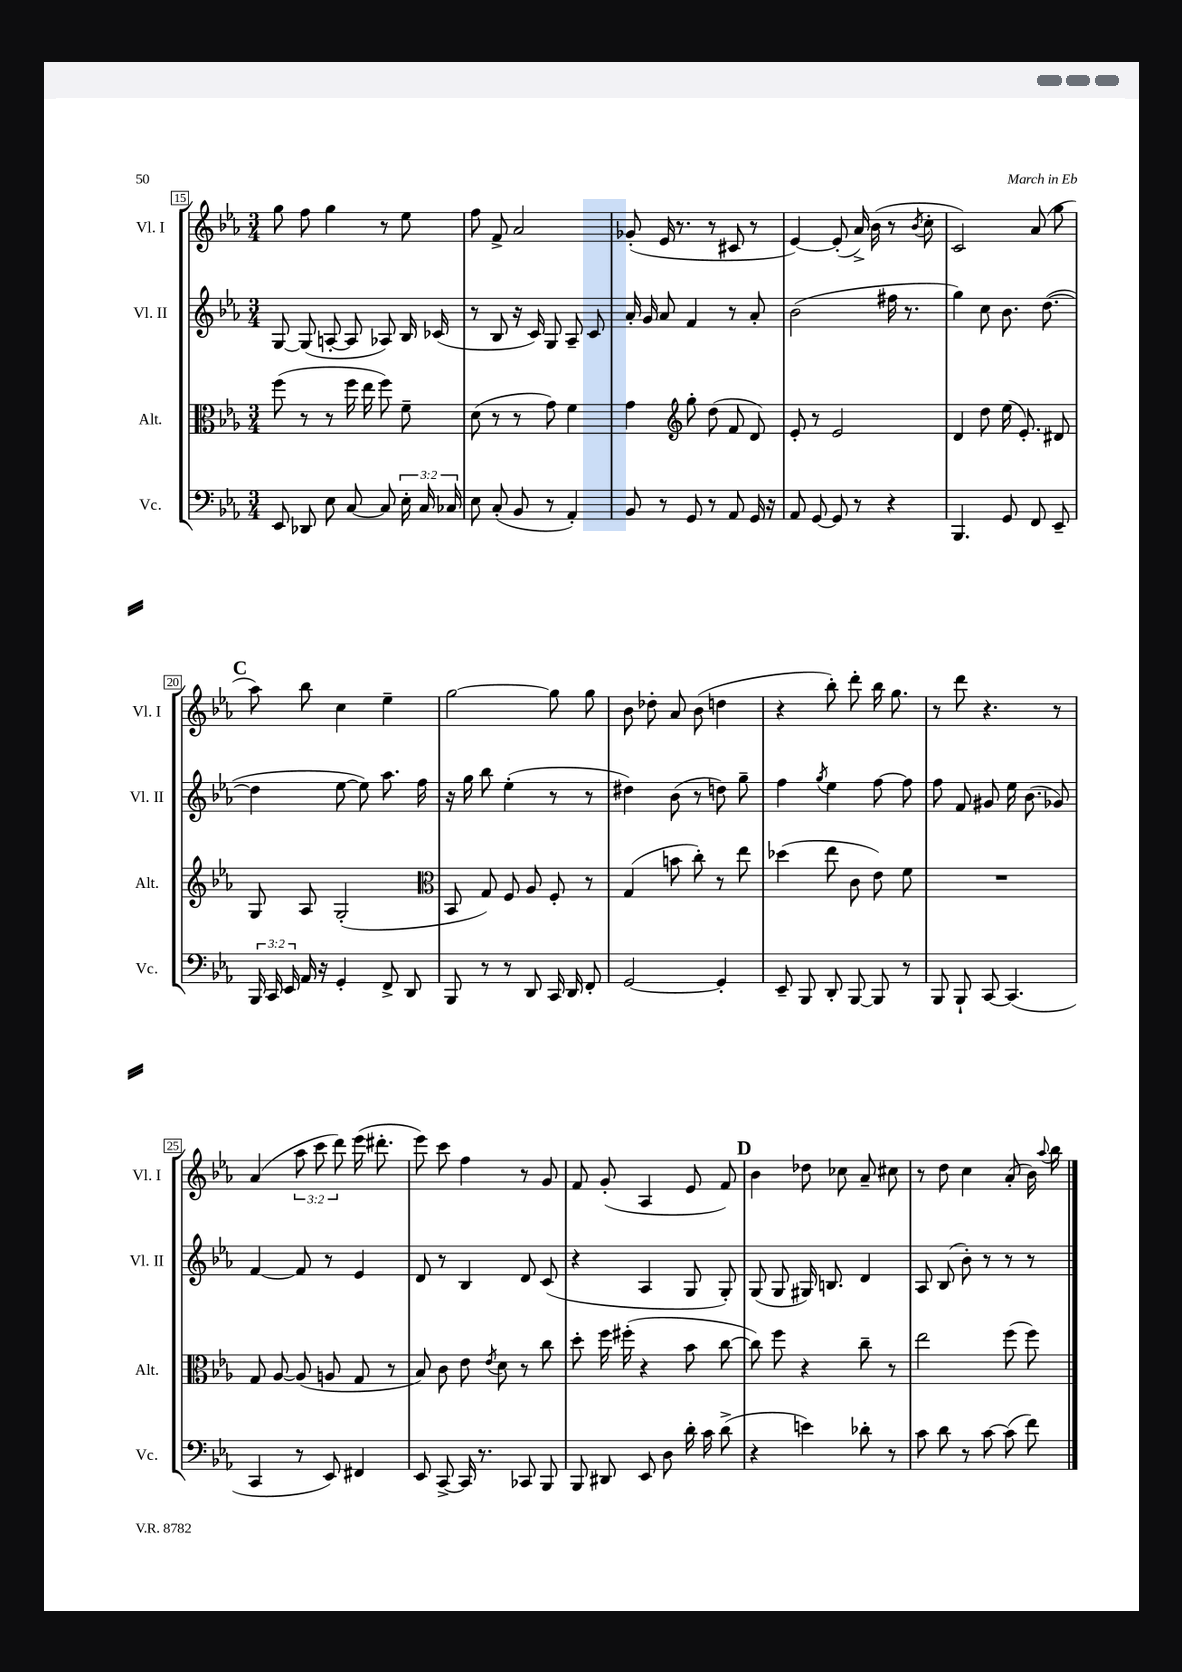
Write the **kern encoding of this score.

**kern	**kern	**kern	**kern
*staff4	*staff3	*staff2	*staff1
*clefF4	*clefC3	*clefG2	*clefG2
*k[b-e-a-]	*k[b-e-a-]	*k[b-e-a-]	*k[b-e-a-]
*M3/4	*M3/4	*M3/4	*M3/4
8EE-/	(8ff\	[8G/	8gg\
8DD-/	8r	(8G/]	8ff\
8E-\	8r	[8A'/	4gg\
[8C/	16ff\	8A/]	.
.	16ee-\	.	.
8C/]	8ff\)	8A-/)	8r
24E-'\	8f~\	16B-/	8ee-\
24C/	.	.	.
.	.	(16c-/	.
24C-/	.	.	.
=	=	=	=
8E-\	(8d\	8r	8ff\
(8C'/	8r	8B-/	8f^/
8BB-/	8r	16r	2a-/
.	.	16c/)	.
8r	8g\)	8G/	.
4AA-'/)	4f\	8A-~/	.
.	.	8c/	.
=	=	=	=
8BB-/	4g\	16a-'/	(8g-'/
.	.	16g/	.
8r	.	8a-/	16e-/
.	.	.	8.r
*	*clefG2	*	*
8GG/	8gg'\	4f/	.
8r	(8dd\	.	8r
8AA-/	8f/	8r	8c#/
16GG/	8d/)	8a-'/	8r
16r	.	.	.
=	=	=	=
8AA-/	8e-'/	(2b-\	[4e-/)
[8GG/	8r	.	.
8GG/]	2e-/	.	(8e-'/]
8r	.	.	16a-^/)
.	.	.	(16b-\
4r	.	16ff#\	8r
.	.	8.r	.
.	.	.	8qb-/
.	.	.	8cc'\
=	=	=	=
4.BBB-/	4d/	4gg\)	2c/)
.	8dd\	8cc\	.
8GG/	(16ee-\	8.b-\	.
.	8.e-'/)	.	.
8FF/	.	.	(8a-/
.	.	([8.dd\	.
8EE-~/	8d#/	.	8gg\
=	=	=	=
24BBB-/	8G/	4dd\]	8aa-\)
24CC/	.	.	.
24EE-/	.	.	.
16AA-/	8A-/	.	8bb-\
16r	.	.	.
4GG'/	(2G'/	[8ee-\	4cc\
.	.	8ee-\])	.
8FF^/	.	8.aa-\	4ee-~\
8DD/	.	.	.
.	.	16ff\	.
=	=	=	=
*	*clefC3	*	*
8BBB-/	8BB-/	16r	[2gg\
.	.	16gg\	.
8r	8G/)	8bb-\	.
8r	8F/	(4ee-'\	.
8DD/	8A-/	.	.
16CC/	8F'/	8r	8gg\]
16DD/	.	.	.
8FF'/	8r	8r	8gg\
=	=	=	=
[2GG/	(4G/	4dd#\)	8b-\
.	.	.	8dd-'\
.	8b\	(8b-\	8a-/
.	8cc'\)	8r	(8b-\
4GG'/]	8r	8dd\)	4dd\
.	8ee-\	8gg~\	.
=	=	=	=
8EE-~/	(4dd-\	4ff\	4r
8BBB-/	.	.	.
.	.	8qgg/	.
8DD'/	8ee-\	4ee-\	8bb-'\)
[8BBB-/	8c\	.	8ddd'\
8BBB-/]	8e-\)	[8ff\	16bb-\
.	.	.	8.gg\
8r	8f\	8ff\]	.
=	=	=	=
8BBB-/	2.r	8ff\	8r
8BBB-`/	.	8f/	8ddd\
[8CC/	.	8g#/	4.r
(4.CC/]	.	16ee-\	.
.	.	(8.b-\	.
.	.	8g-/)	8r
=	=	=	=
4CC/	8G/	[4f/	(4a-/
.	[8A-/	.	.
8r	(8A-/]	8f/]	12aa-\
.	.	.	12ccc\
8EE-/)	8A/	8r	.
.	.	.	12ddd\)
4FF#/	8G/	4e-/	(16eee-\
.	.	.	8.ddd#'\
.	8r	.	.
=	=	=	=
8EE-/	8B-/)	8d/	8eee-\)
[8CC^/	8c\	8r	8ccc\
16CC/]	8e-\	4B-/	4ff\
8.r	.	.	.
.	8qe-/	.	.
.	8d\	.	.
8CC-/	8r	8d/	8r
8BBB-/	8cc\	(8c/	8g/
=	=	=	=
8BBB-/	8dd'\	4r	8f/
8DD#/	16ff\	.	(8g'/
.	(16ff#'\	.	.
8EE-/	4r	4A-/	4A-/
8D\	.	.	.
16d'\	8b-\	8G/	8e-/
16c\	.	.	.
(8d^\	[8cc\	8G'/)	8f/)
=	=	=	=
4r	8cc\])	(8G/	4b-\
.	8ff\	8G/	.
4e\)	4r	16G#/)	8dd-\
.	.	8.B/	.
.	.	.	8cc-\
8d-'\	8cc~\	4d/	8a-~/
8r	8r	.	8cc#\
=	=	=	=
8c\	2ee-\	8A-/	8r
8d\	.	(8B-/	8dd\
8r	.	8b-'\)	4cc\
[8c\	.	8r	.
(8c\]	(8ff\	8r	(8a-'/
8f\)	8ff\)	8r	16b-\)
.	.	.	8qqaa-/
.	.	.	16bb-\
==	==	==	==
*-	*-	*-	*-
